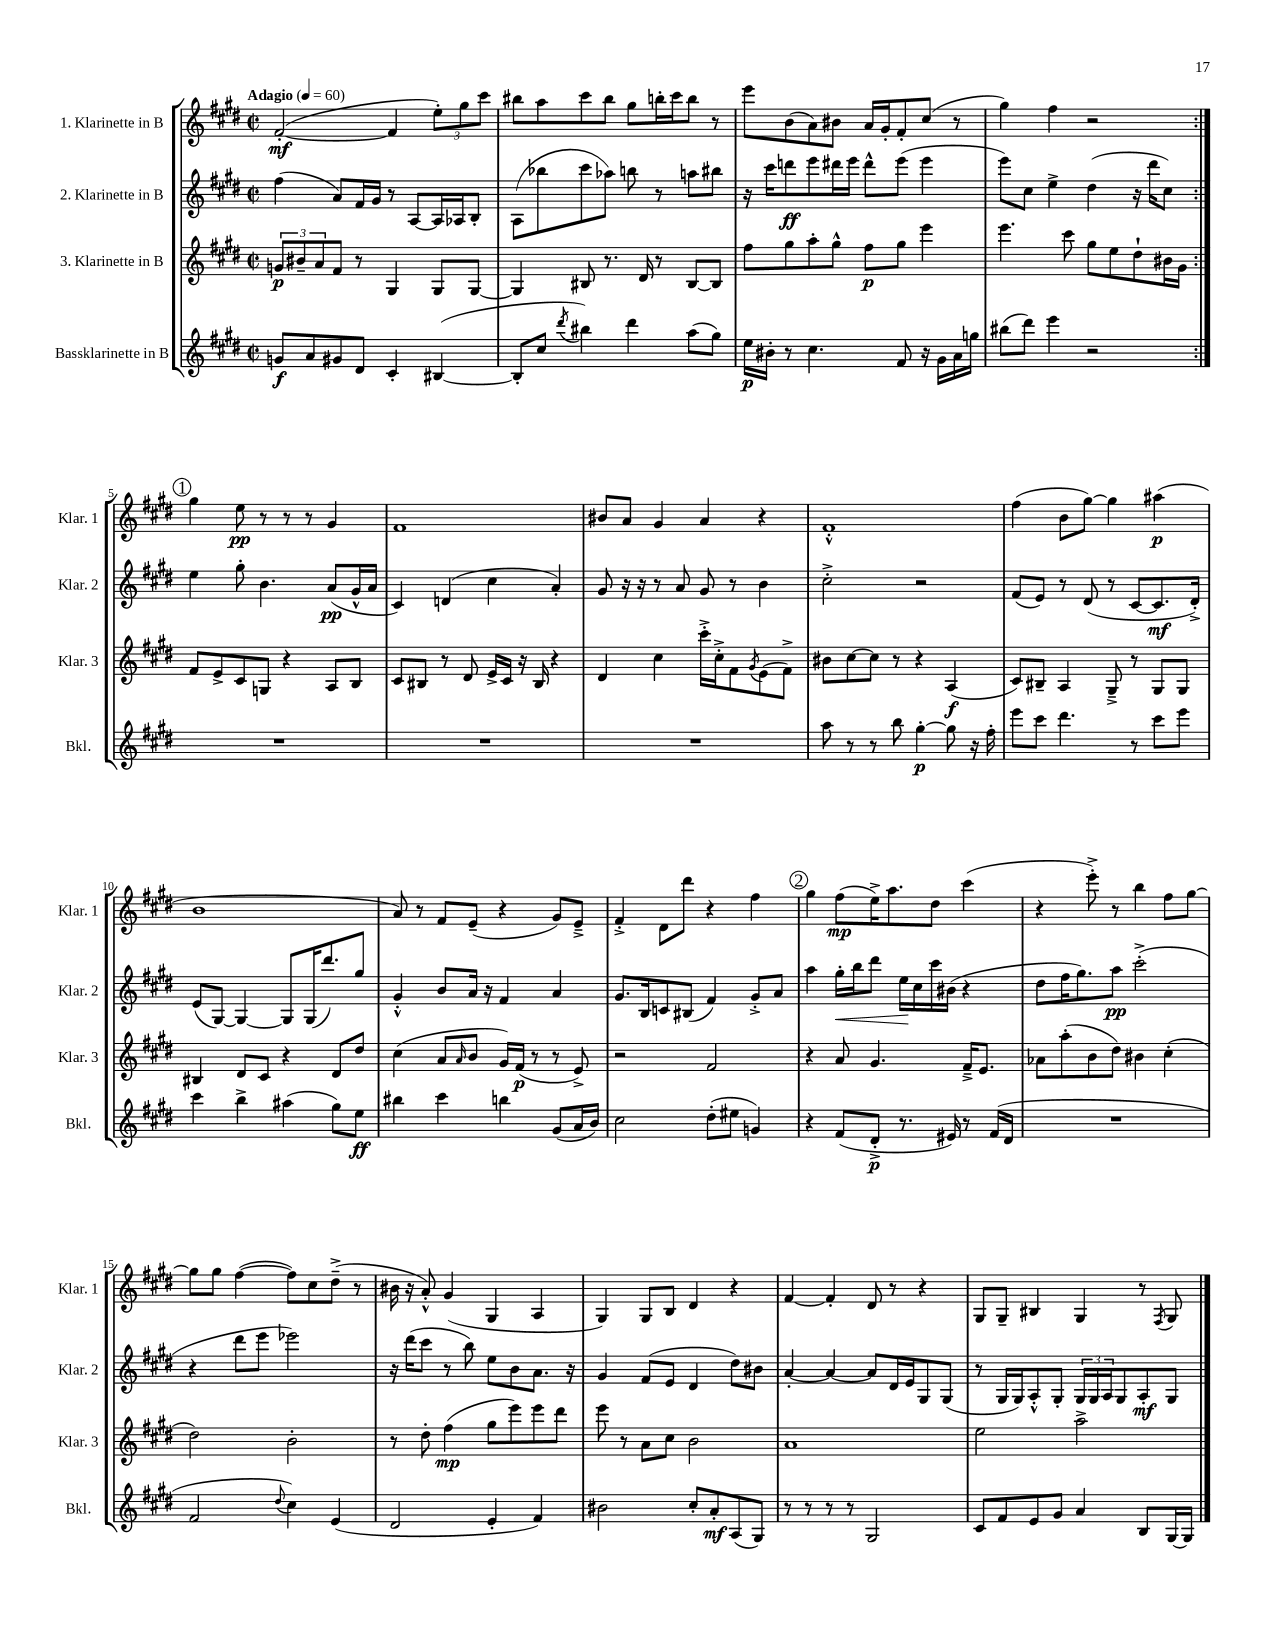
<<
\new StaffGroup <<
\new Staff = "s0" \with { instrumentName = "1. Klarinette in B" shortInstrumentName = "Klar. 1" } {
    \clef treble \key e \major \defaultTimeSignature \time 2/2 \tempo "Adagio" 4 = 60
    \repeat volta 2 { fis'2~-.\mf( fis'4 \tuplet 3/2 { e''8-.) gis''8 cis'''8 } |
    bis''8 a''8 cis'''8 bis''8 gis''8 b''16-. cis'''16 b''8 r8 |
    e'''8 b'8( a'8) bis'8 a'16 gis'16-. fis'8-. cis''8( r8 |
    gis''4) fis''4 r2 | }
    \mark \markup { \circle "1" } gis''4 e''8\pp r8 r8 r8 gis'4 |
    fis'1 |
    bis'8 a'8 gis'4 a'4 r4 |
    fis'1-.-^ |
    fis''4( b'8 gis''8~) gis''4 ais''4\p( |
    b'1 |
    a'8) r8 fis'8 e'8--( r4 gis'8) e'8---> |
    fis'4-.-> dis'8 dis'''8 r4 fis''4 |
    \mark \markup { \circle "2" } gis''4 fis''8\mp( e''16->) a''8. dis''8 cis'''4( |
    r4 e'''8-.->) r8 b''4 fis''8 gis''8~ |
    gis''8 gis''8 fis''4~( fis''8) cis''8 dis''8--->( r8 |
    bis'16 r16 a'8-.-^) gis'4( gis4 a4 |
    gis4) gis8 b8 dis'4 r4 |
    fis'4~ fis'4-. dis'8 r8 r4 |
    gis8 gis8-- bis4 gis4 r8 \acciaccatura { fis8 } gis8 \bar "|." |
}
\new Staff = "s1" \with { instrumentName = "2. Klarinette in B" shortInstrumentName = "Klar. 2" } {
    \clef treble \key e \major \defaultTimeSignature \time 2/2
    \repeat volta 2 { fis''4( a'8) fis'16 gis'16 r8 a8~ a16 aes16 b8-. |
    a8( bes''8 cis'''8 aes''8) b''8 r8 a''8 bis''8 |
    r16 cis'''16 d'''8\ff e'''8 dis'''16 e'''16 dis'''8-^ e'''8( e'''4 |
    e'''8) cis''8 e''4-> dis''4( r16 dis'''16 cis''8) | }
    \mark \markup { \circle "1" } e''4 gis''8-. b'4. a'8\pp( gis'16-^ a'16 |
    cis'4) d'4( cis''4 a'4-.) |
    gis'8 r16 r16 r8 a'8 gis'8 r8 b'4 |
    cis''2-.-> r2 |
    fis'8( e'8) r8 dis'8( r8 cis'8~ cis'8.\mf dis'16-.->) |
    e'8( gis8~) gis4~ gis8 gis16( dis'''8.) gis''8 |
    gis'4-.-^ b'8 a'16 r16 fis'4 a'4 |
    gis'8. b16 c'8 bis8( fis'4) gis'8-.-> a'8 |
    \mark \markup { \circle "2" } a''4 gis''16-.\< b''16 dis'''8 e''16\! cis''16 cis'''16 bis'16( r4 |
    dis''8 fis''16 gis''8.) a''8\pp cis'''2-.->( |
    r4 dis'''8 e'''8 ees'''2) |
    r16 dis'''16( cis'''8 r8 b''8) e''8 b'8 a'8. r16 |
    gis'4 fis'8( e'8 dis'4 dis''8) bis'8 |
    a'4~-. a'4~ a'8 dis'16 e'16 gis8 gis8( |
    r8 gis16 gis16) a8-.-^ gis8-. \tuplet 3/2 { gis16 gis16 a16 } gis8 a8-.\mf gis8 \bar "|." |
}
\new Staff = "s2" \with { instrumentName = "3. Klarinette in B" shortInstrumentName = "Klar. 3" } {
    \clef treble \key e \major \defaultTimeSignature \time 2/2
    \repeat volta 2 { \tuplet 3/2 { g'8\p bis'8-- a'8 } fis'8 r8 gis4 gis8 gis8~ |
    gis4 bis8 r8. dis'16 r8 bis8~ bis8 |
    fis''8 gis''8 a''8-. gis''8-^ fis''8\p gis''8 e'''4 |
    e'''4. cis'''8 gis''8 e''8 dis''8-! bis'16 gis'16 | }
    \mark \markup { \circle "1" } fis'8 e'8-> cis'8 g8 r4 a8 b8 |
    cis'8 bis8 r8 dis'8 e'16-> cis'16 r16 bis16 r4 |
    dis'4 cis''4 cis'''16-.-> cis''16-.-> fis'8 \acciaccatura { gis'8 } e'8( fis'8->) |
    bis'8 cis''8~ cis''8 r8 r4 a4\f( |
    cis'8) bis8-- a4 gis8---> r8 gis8 gis8 |
    bis4 dis'8 cis'8 r4 dis'8 dis''8 |
    cis''4( a'8 \grace { a'16 } b'8 gis'16) fis'16\p( r8 r8 e'8->) |
    r2 fis'2 |
    \mark \markup { \circle "2" } r4 a'8 gis'4. fis'16---> e'8. |
    aes'8 a''8-.( b'8 dis''8) bis'4 cis''4-.( |
    dis''2) b'2-. |
    r8 dis''8-. fis''4\mp( gis''8 e'''8) e'''8 dis'''8 |
    e'''8 r8 a'8 cis''8 b'2 |
    a'1 |
    e''2 a''2-> \bar "|." |
}
\new Staff = "s3" \with { instrumentName = "Bassklarinette in B" shortInstrumentName = "Bkl." } {
    \clef treble \key e \major \defaultTimeSignature \time 2/2
    \repeat volta 2 { g'8\f a'8 gis'8 dis'8 cis'4-. bis4~( |
    bis8-. cis''8 \acciaccatura { dis'''8 } bis''4) dis'''4 a''8( gis''8) |
    e''16\p bis'16-. r8 cis''4. fis'8 r16 gis'16 a'16 g''16 |
    bis''8( dis'''8) e'''4 r2 | }
    \mark \markup { \circle "1" } R1 |
    R1 |
    R1 |
    a''8 r8 r8 b''8 gis''4~-.\p gis''8 r16 fis''16-. |
    e'''8 cis'''8 dis'''4. r8 cis'''8 e'''8 |
    cis'''4 b''4-> ais''4( gis''8) e''8\ff |
    bis''4 cis'''4 b''4 gis'8( a'16 b'16) |
    cis''2 dis''8-.( eis''8 g'4) |
    \mark \markup { \circle "2" } r4 fis'8( dis'8-.->\p r8. eis'16) r8 fis'16( dis'16 |
    R1 |
    fis'2 \appoggiatura { dis''8 } cis''4) e'4( |
    dis'2 e'4-. fis'4) |
    bis'2 cis''8-. a'8-.\mf a8( gis8) |
    r8 r8 r8 r8 gis2 |
    cis'8 fis'8 e'8 gis'8 a'4 b8 gis16~ gis16 \bar "|." |
}
>>
>>
